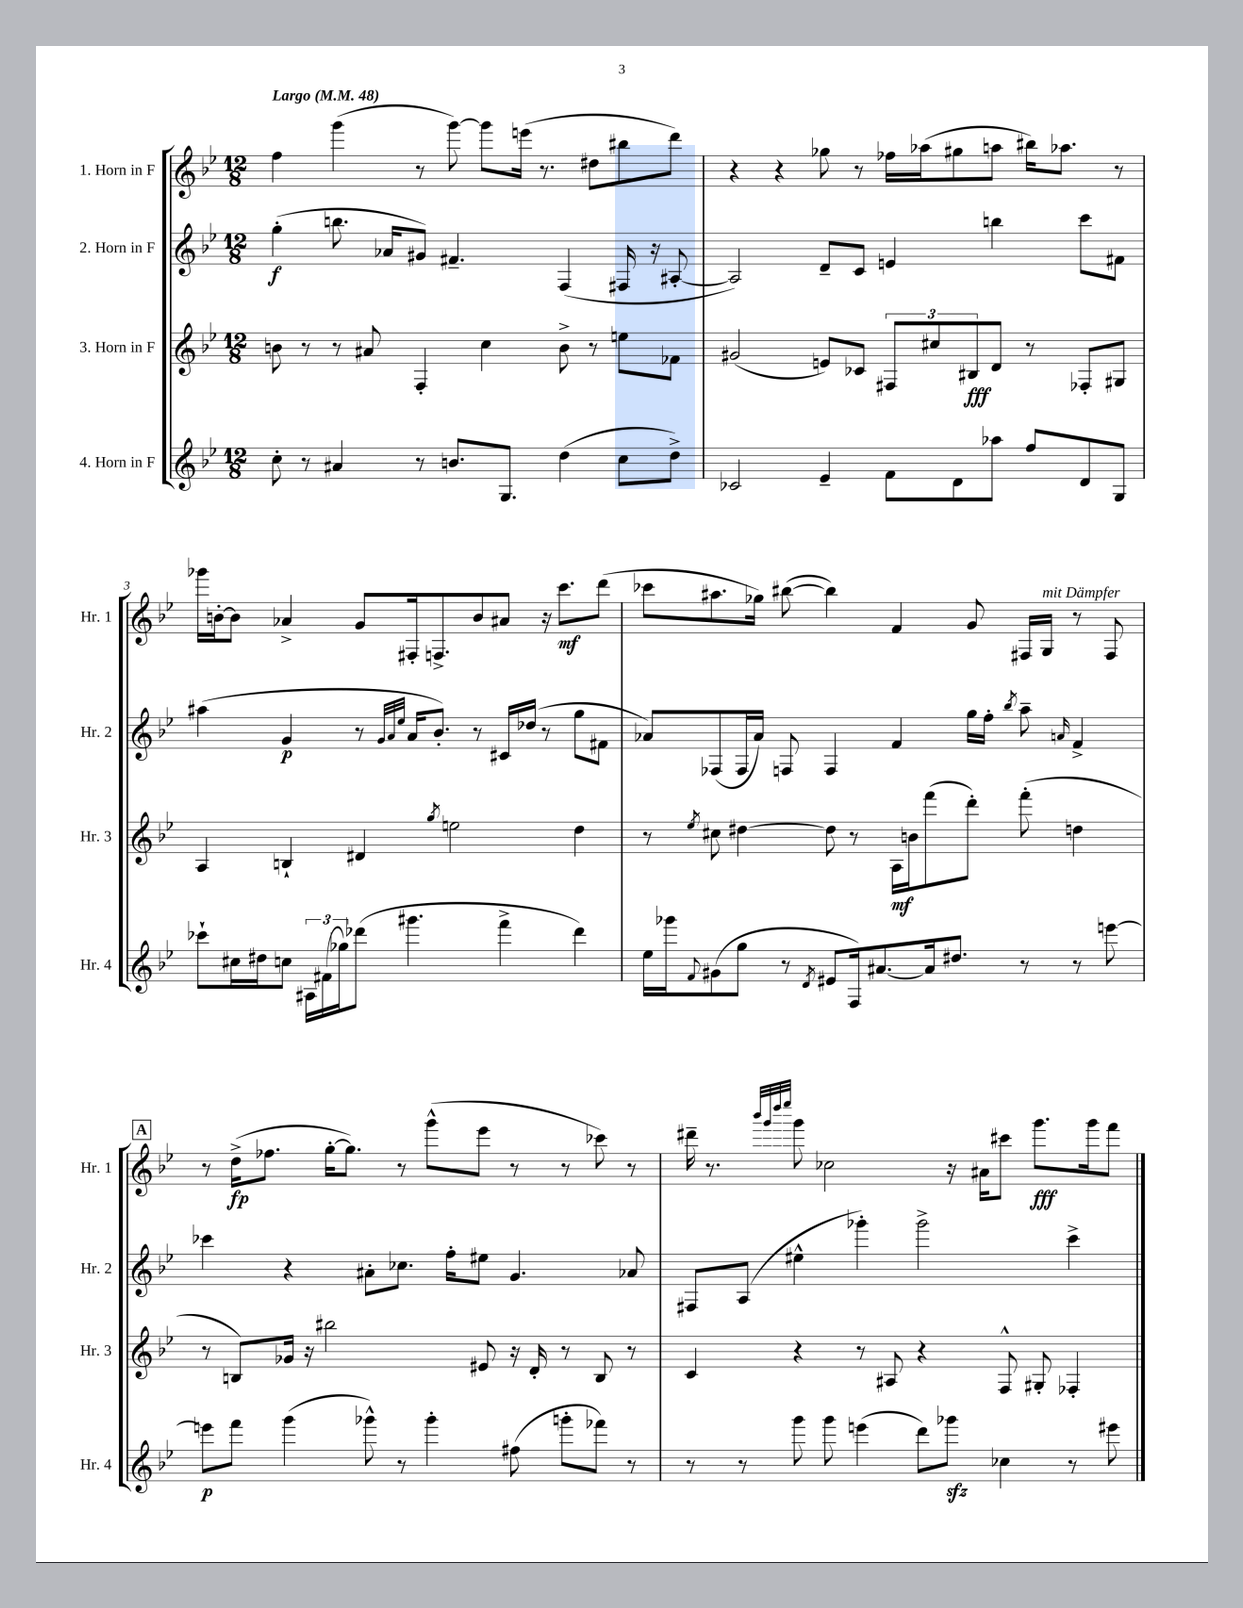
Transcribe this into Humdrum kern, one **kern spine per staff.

**kern	**kern	**kern	**kern
*staff4	*staff3	*staff2	*staff1
*clefG2	*clefG2	*clefG2	*clefG2
*k[b-e-]	*k[b-e-]	*k[b-e-]	*k[b-e-]
*M12/8	*M12/8	*M12/8	*M12/8
*MM48	*MM48	*MM48	*MM48
8cc'	8b	(4gg'	4ff
8r	8r	.	.
4a#	8r	8.bb	(4ggg
.	8a#	.	.
.	.	16a-	.
8r	4F'	8g#)	8r
8.b	.	4.f#~	[8ggg)
.	4cc	.	8ggg]
8.G	.	.	.
.	.	.	(16eee
.	.	.	8.r
(4dd	8b^	(4F	.
.	8r	.	8dd#
8cc	8ee	16F#	8bb#
.	.	16r	.
8dd^)	8f-	[8A#'	8ddd)
=	=	=	=
2c-	(2g#	2A#])	4r
.	.	.	4r
4e-~	8e)	8d~	8gg-
.	8c-	8c	8r
8f	12F#	4e	16ff-
.	.	.	(16aa-
.	12cc#	.	.
8d	.	.	8gg#
.	12B#	.	.
8aa-	8d	4bb	8aa
8ff	8r	.	16bb#)
.	.	.	8.aa-
8d	8F-'	8ccc	.
8G	8G#	8f#	8r
=	=	=	=
8ccc-`	4A	(4aa#	16ggg-
.	.	.	[16b'
16cc#	.	.	8b]
16dd#	.	.	.
8cc	4B`	4g	4a-^
24A#	.	.	.
(24f#	.	.	.
24gg-)	.	.	.
(8ddd-	4d#	8r	8g
.	.	32qqg	.
.	.	32qqa	.
.	.	32qqee-	.
4.ggg#	.	16a	16F#'
.	.	8.b-')	8.F^
.	8qgg	.	.
.	2ee	.	.
.	.	8r	8b
4fff^	.	16c#	8a#
.	.	(16dd-	.
.	.	8r	16r
.	.	.	8.ccc
4ddd-)	4dd	8gg	.
.	.	8f#	(8ddd
=	=	=	=
16ee-	8r	8a-)	8ccc-
16ggg-	.	.	.
8qqf	8qee-	.	.
(8g#	8cc#	(8F-	8.aa#
8gg	[4dd#	16F-	.
.	.	16a-)	16gg-)
8r	.	8F	([8bb#
8qd	.	.	.
8e#	8dd#]	4F	4bb#])
16F)	8r	.	.
[8.a#	.	.	.
.	16A	4f	4f
.	16b	.	.
16a#]	(8fff	.	.
8.dd#	.	.	.
.	8ddd')	16gg	8g
.	.	16ff'	.
.	.	8qbb-	.
8r	(8fff'	8aa~	16F#
.	.	.	16G
.	.	16qqa	.
8r	4dd	4f^	8r
[8eee	.	.	8F#
=	=	=	=
8eee]	8r	4ccc-	8r
8fff	8B)	.	(16dd^
.	.	.	8.ff-
(4ggg	16g-	4r	.
.	16r	.	.
.	2bb#	.	[16gg'
.	.	.	8.gg])
8ggg-^^)	.	8a#'	.
8r	.	8.cc-	8r
4ggg-'	.	.	(8ggg^^
.	.	16ff'	.
.	8e#	8ee#	8eee-
(8ff#	16r	4.g	8r
.	16d'	.	.
8ggg'	8r	.	8r
8fff-)	8B	.	8ccc-)
8r	8r	8a-	8r
=	=	=	=
8r	4c	8F#	16ddd#~
.	.	.	8.r
8r	.	(8A	.
.	.	.	32qqbbb-
.	.	.	32qqggg
.	.	.	32qqdddd
.	.	.	32qqeeee-
8ggg	4r	4ee#^^	8ggg
8ggg	.	.	2cc-
(4eee	8r	4ggg-')	.
.	8A#	.	.
8ddd)	4r	2ggg-^	.
8ggg-	.	.	16r
.	.	.	16a#
4cc-	8F^^	.	8ccc#
.	8G#'	.	8.ggg
8r	4F-'	4ccc^	.
.	.	.	16ggg
8eee#	.	.	8fff
==	==	==	==
*-	*-	*-	*-
